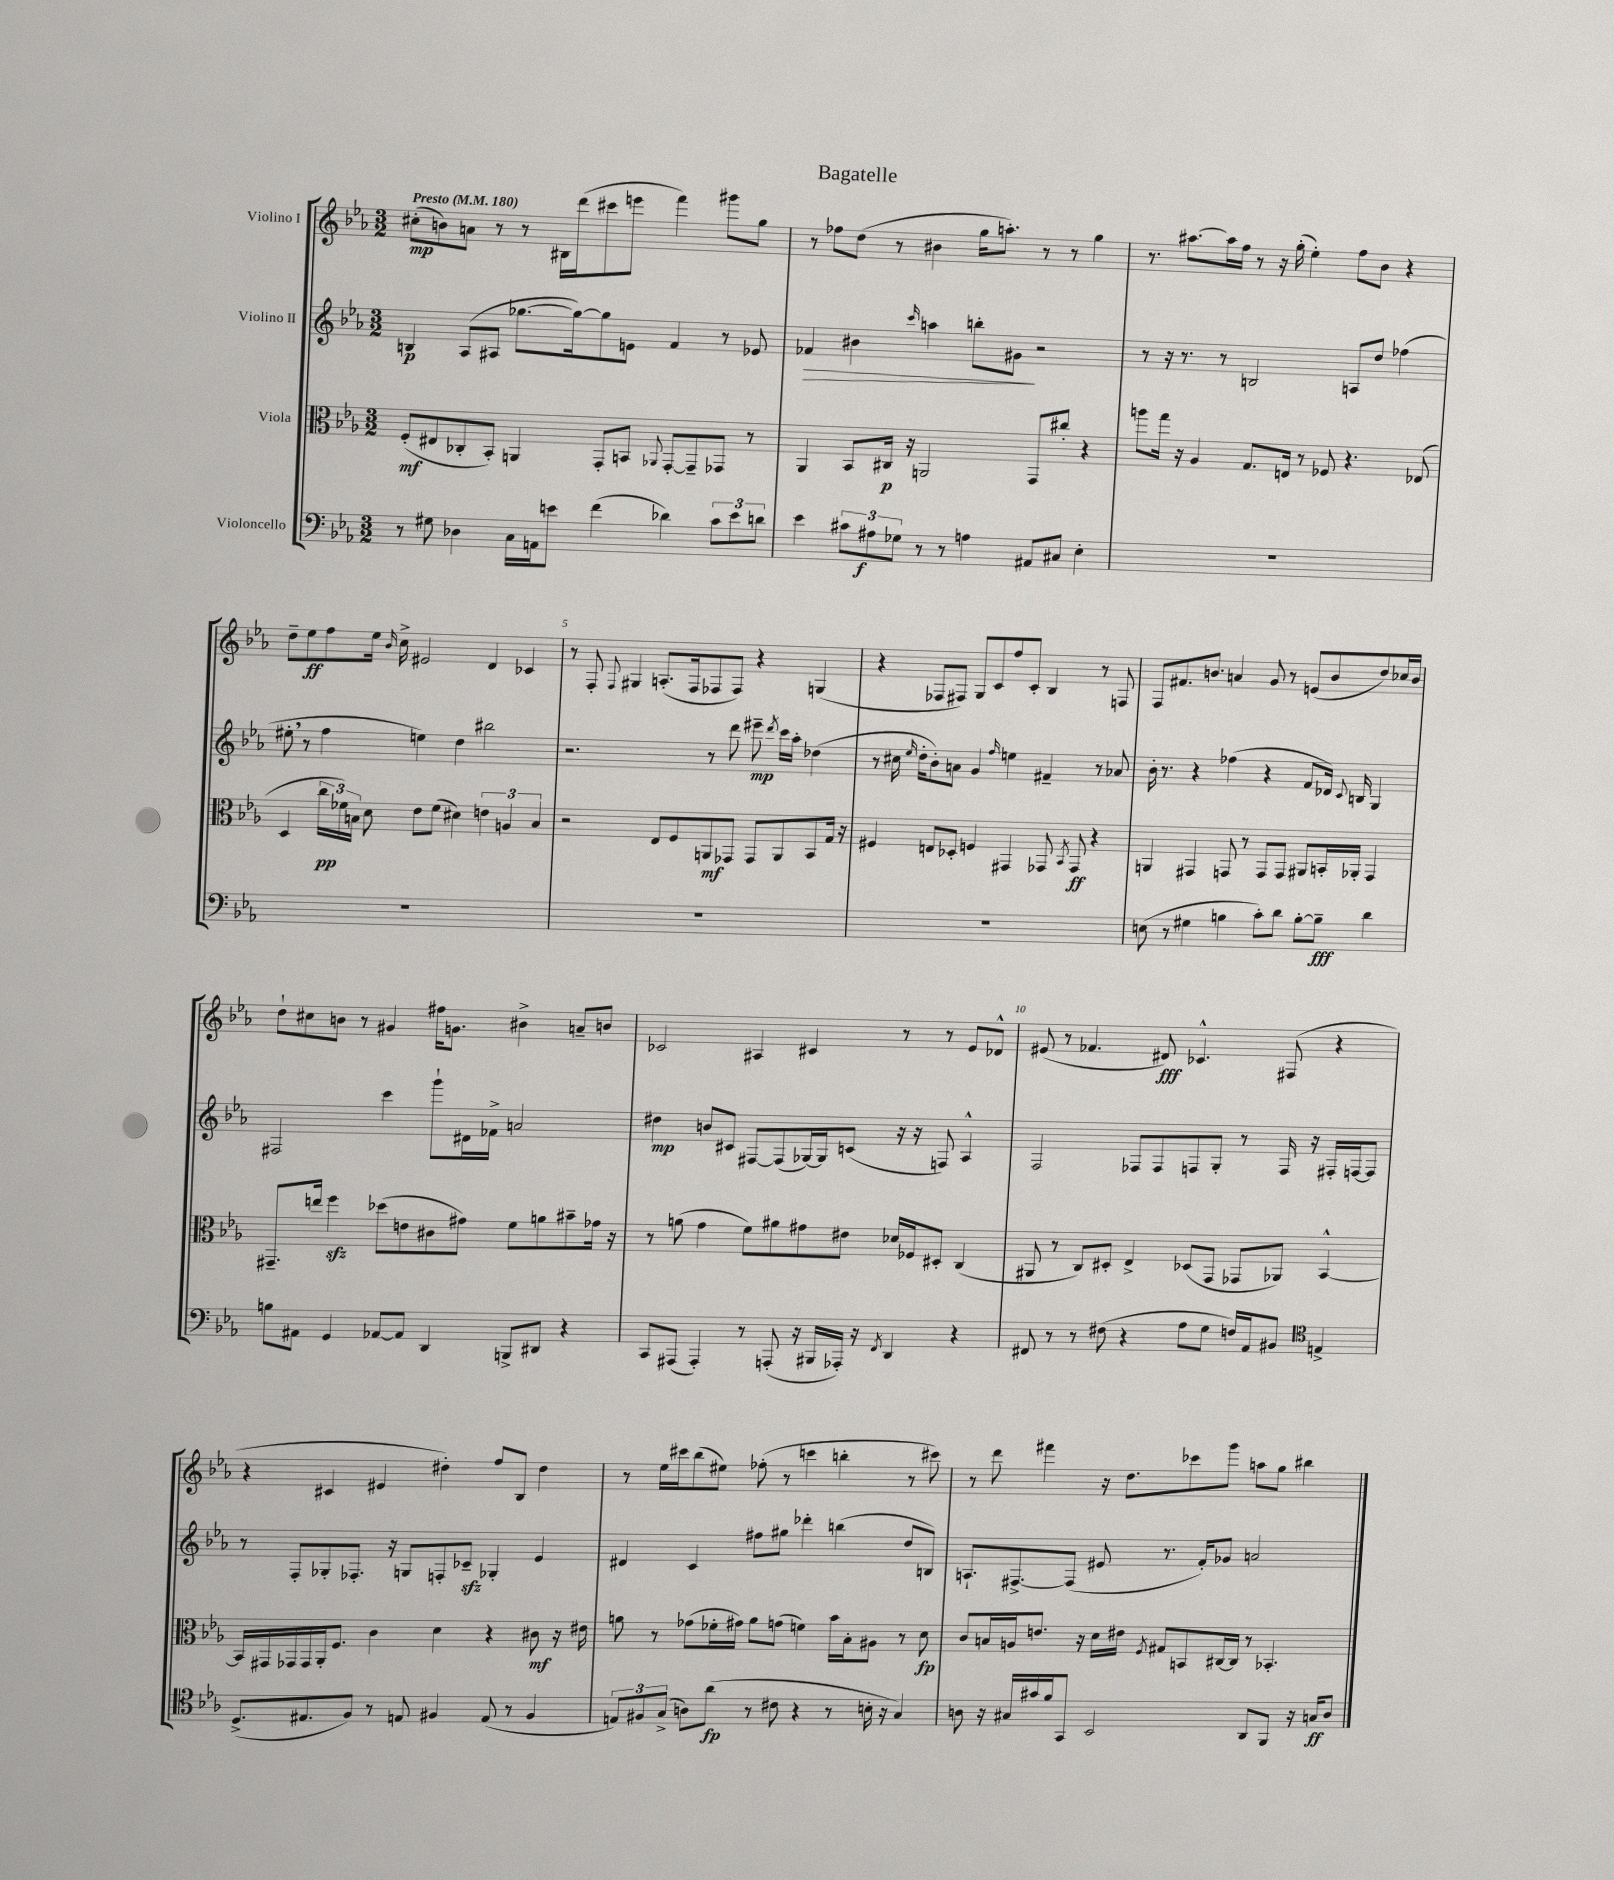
\header { title = "Bagatelle" }
<<
\new StaffGroup <<
\new Staff = "s0" \with { instrumentName = "Violino I" } {
    \clef treble \key ees \major \numericTimeSignature \time 3/2 \tempo "Presto" 4 = 180
    \autoBeamOff cis''8[-.\mp( b'8) a'8] r8 r8 bis16[ d'''16( cis'''8 e'''8] f'''4) gis'''8[ g''8] |
    r8 fes''8[ d''8]( r8 bis'4 g''16[ a''8.]-.) r8 r8 g''4 |
    r8. ais''8.[~ ais''16 f''16] r8 r16 g''16-.( ees''4-.) f''8[ bes'8] r4 |
    d''8[-- ees''8\ff f''8 ees''16] \grace { bes'16 } c''16-> eis'2 d'4 ces'4 |
    r8 f8-. \appoggiatura { f8 } gis4 a8.[-.( f16 fes8 fes8]) r4 g4( |
    r4 fes8[ fis8]) g8[ c'8 f''8 c'8]-. bes4 r8 f8 |
    f8[ fis'8. b'8.] a'4 g'8 r8 e'8[( b'8 d''8) ces''16 b'16] |
    d''8[-! cis''8 b'8] r8 gis'4 fis''16[ g'8.] bis'4-> a'8[-- b'8] |
    ces'2 ais4 cis'4 r8 r8 ees'8[ des'8]-^ |
    eis'8( r8 fes'4. dis'8\fff) ces'4.-^ fis8( r4 |
    r4 cis'4 eis'4 dis''4-.) f''8[ bes8] dis''4 |
    r8 ees''16[ cis'''16 bes''8( eis''8]) fes''8-.( r8 c'''4 b''4-. r8 cis'''8) |
    r8 d'''8 fis'''4 r16 d''8.[ ces'''8 g'''8] a''8[ g''8] bis''4 \bar "|." |
}
\new Staff = "s1" \with { instrumentName = "Violino II" } {
    \clef treble \key ees \major \numericTimeSignature \time 3/2
    \autoBeamOff b4\p aes8[( ais8] ges''8.[~ ges''16~) ges''8 e'8] f'4 r8 ees'8 |
    fes'4\> bis'4 \grace { c'''16 } a''4 b''8[-. gis'8]\! r2 |
    r8 r16 r8. r8 b2 a8[ d''8] fes''4( |
    eis''8-. \breathe r8 f''4 e''4) d''4 bis''2 |
    r2. r8 d'''8 eis'''8--\mp \acciaccatura { d'''8 } c'''16[ aes''16]-. des''4( |
    r8 cis''16 \grace { ees''16 } d''16[-. bes'8-.) a'8] g'4 \grace { f''16 } e''4 fis'4-- r8 aes'8 |
    bes'16-. r8. r4 fes''4( r4 f'8[ des'16]) \appoggiatura { c'8 } b16 g4 |
    fis2 c'''4 g'''8[-! dis'16 fes'16]-> a'2 |
    dis''4\mp b'8[ cis'8] fis8[~ fis8( ges16~) ges16 c'8]( r16 r16 f8) aes4-^ |
    f2 fes8[ fes8 f8 g8]-. r8 f16 r16 fis16[-. f16~ f8] |
    r8 f8[-. ges8-. fes8.]-. r16 g8[ f8-. ces'8]--\sfz ges4-. ees'4 |
    dis'4 c'4 fis''8[ gis''8] des'''4-. b''4( d''8[ b8]) |
    a8.[-! fis8.~-> fis8]( eis'8 r8. f'16[-.) ges'8] a'2 \bar "|." |
}
\new Staff = "s2" \with { instrumentName = "Viola" } {
    \clef alto \key ees \major \numericTimeSignature \time 3/2
    \autoBeamOff f8[-.\mf( eis8 ces8-. bes,8]-.) a,4 g,8[-. b,8] \appoggiatura { aes,8 } g,8[~-. g,8-- ges,8] r8 |
    aes,4 bes,8[ cis16]\p r16 a,2 g,8[ cis''8]-. r4 |
    a''8[ g''16] r16 aes4 g8.[ e16] r8 fes8 r4. ees8( |
    d4 \tuplet 3/2 { c''16[\pp fes'16) b16] } d'8 ees'8[ fes'8]( dis'4) \tuplet 3/2 { e'4 a4 b4 } |
    r2 ees8[ f8 a,8\mf ges,8] ges,8[ a,8 bes,8 g16] r16 |
    fis4 e8[ des8]-. f4 gis,4 ges,8 \acciaccatura { bes,8 } ges,8\ff r4 |
    a,4 gis,4 g,8 r8 g,8[ g,8] ais,8[ b,16-. aes,16]-. g,4 |
    gis,8.[-- e''16] f''4\sfz des''8[( e'8 cis'8 gis'8]) f'8[ a'8 bis'8-- ges'16] r16 |
    r8 a'8( g'4 f'8[) ais'8 gis'8 eis'8] des'16[ fes16 dis8]-. c4( |
    ais,8 r8 c8[) dis8]-. ees4-> des8[( g,8] ges,8[ aes,8]) bes,4~-^ |
    bes,16[ gis,16 ges,16 ges,16 aes,16-. f8.] c'4 d'4 r4 cis'8\mf r16 eis'16 |
    a'8 r8 ges'8[( fes'16-. gis'16]) a'8[ g'8]( f'4) bes'16[ bes16-. ais8] r8 d'8\fp |
    c'8[ b16 a16 e'8.] r16 d'16[ eis'16] \acciaccatura { f8 } gis8[ b,8 cis16~ cis16] r8 bes,4.-. \bar "|." |
}
\new Staff = "s3" \with { instrumentName = "Violoncello" } {
    \clef bass \key ees \major \numericTimeSignature \time 3/2
    \autoBeamOff r8 gis8 des4 c16[ a,16 e'8] f'4( des'4) \tuplet 3/2 { c'8[ e'8 d'8] } |
    ees'4 \tuplet 3/2 { cis'8[ ais8\f ges8] } r8 r8 a4 ais,8[ cis8] ees4-. |
    R1. |
    R1. |
    R1. |
    R1. |
    e8( r8 gis4 b4 c'8[-.) d'8] b8[~-. b8]--\fff d'4 |
    b8[ ais,8] g,4 aes,8[~ aes,8] d,4 b,,8[-> dis,8] r4 |
    c,8[ ais,,8]( ais,,4-.) r8 a,,8-.( r16 bis,,16[ aes,,16]-.) r16 \acciaccatura { f,8 } d,4 r4 |
    fis,8 r8 r8 fis8( r4 aes8[ g8] f16[) aes,16 bis,8] \clef tenor e4-> |
    d8.[->( eis8. f8]) r8 e8 fis4 e8( r8 fis4 |
    \tuplet 3/2 { e8[) fis8 g8]->( } a8[) aes'8]\fp( r8 cis'8 r4 r8 b16-. r16 g4) |
    a8 r16 gis16[ gis'16 f'16 g,8] bes,2 aes,8[ f,8] r16 g16[\ff a8] \bar "|." |
}
>>
>>
\layout { \context { \Score \override BarNumber.break-visibility = ##(#f #t #t) barNumberVisibility = #(every-nth-bar-number-visible 5) } }
